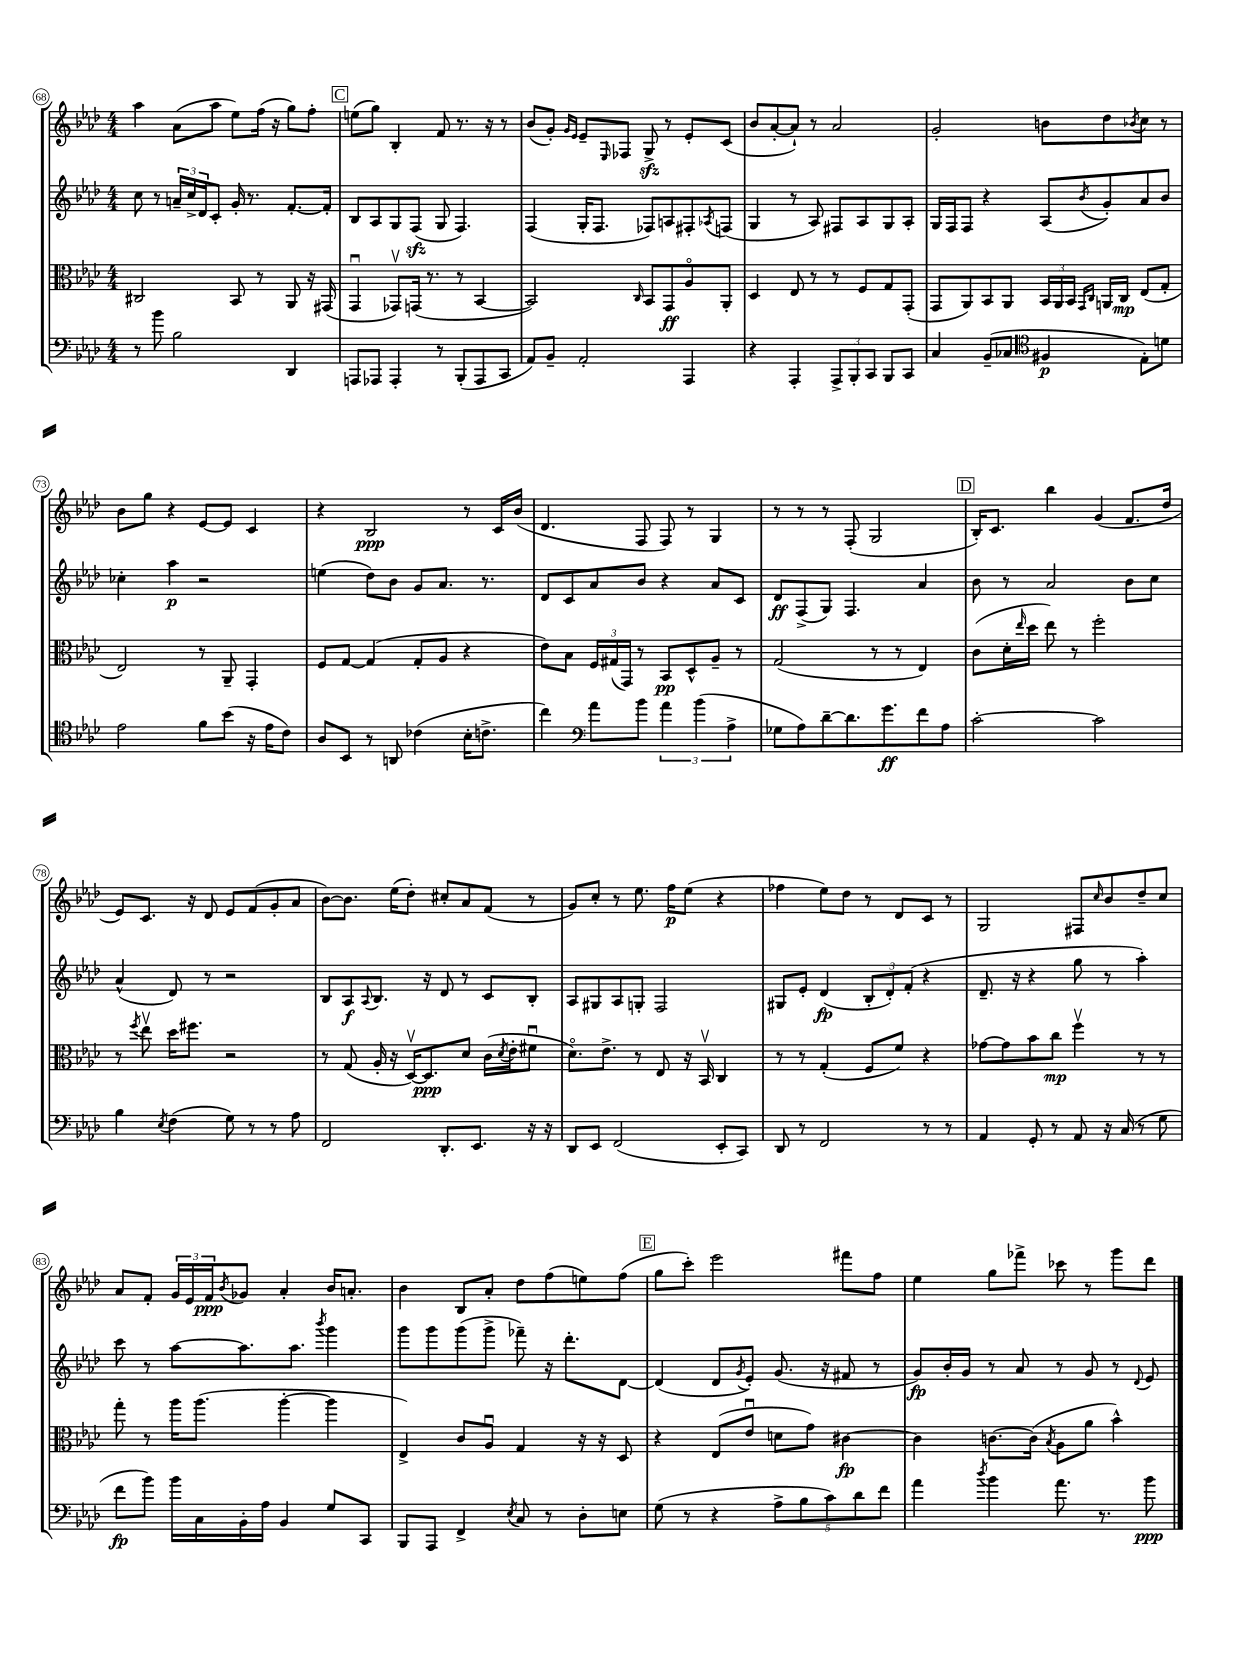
<<
\new StaffGroup <<
\new Staff = "s0" {
    \clef treble \key aes \major \numericTimeSignature \time 4/4
    aes''4 aes'8( aes''8 ees''8) f''16( r16 g''8) f''8-. |
    \mark \markup { \box "C" } e''8( g''8) bes4-. f'8 r8. r16 r8 |
    bes'8( g'8-.) \grace { g'16 ees'16 } ees'8-- \grace { ees16 } fes8 g8->\sfz r8 ees'8-. c'8( |
    bes'8 aes'8~-. aes'8-!) r8 aes'2 |
    g'2-. b'8 des''8 \acciaccatura { bes'8 } c''8 r8 |
    bes'8 g''8 r4 ees'8~ ees'8 c'4 |
    r4 bes2\ppp r8 c'16 bes'16( |
    des'4. f8 f8) r8 g4 |
    r8 r8 r8 f8-.( g2 |
    \mark \markup { \box "D" } bes16-.) c'8. bes''4 g'4( f'8. des''16 |
    ees'8) c'8. r16 des'8 ees'8 f'8( g'8-. aes'8 |
    bes'8~) bes'8. ees''16( des''8-.) cis''8-. aes'8 f'8( r8 |
    g'8) c''8-. r8 ees''8. f''16\p ees''8( r4 |
    fes''4 ees''8) des''8 r8 des'8 c'8 r8 |
    g2 fis8 \grace { c''16 } bes'8 des''8-- c''8 |
    aes'8 f'8-. \tuplet 3/2 { g'16 ees'16 f'16\ppp } \acciaccatura { bes'8 } ges'8 aes'4-. bes'16 a'8.-. |
    bes'4 bes8 aes'8-. des''8 f''8( e''8) f''8( |
    \mark \markup { \box "E" } g''8 c'''8-.) ees'''2 fis'''8 f''8 |
    ees''4 g''8 fes'''8-> ces'''8 r8 g'''8 des'''8 \bar "|." |
}
\new Staff = "s1" {
    \clef treble \key aes \major \numericTimeSignature \time 4/4
    c''8 r8 \tuplet 3/2 { a'16-- c''16-> des'16 } c'8-. g'16-. r8. f'8.~-. f'16-. |
    \mark \markup { \box "C" } bes8 aes8 g8 f8\sfz( g8 f4.) |
    f4( g16-. f8. fes8) a8 fis8-. \acciaccatura { aes8 } f8( |
    g4 r8 aes8) fis8 aes8 g8 aes8-. |
    g16 f16 f8 r4 aes8( \acciaccatura { bes'8 } g'8-.) aes'8 bes'8 |
    ces''4-. aes''4\p r2 |
    e''4( des''8) bes'8 g'8 aes'8. r8. |
    des'8 c'8 aes'8 bes'8 r4 aes'8 c'8 |
    des'8\ff f8->( g8) f4. aes'4 |
    \mark \markup { \box "D" } bes'8 r8 aes'2 bes'8 c''8 |
    aes'4-^( des'8) r8 r2 |
    bes8 aes8\f \appoggiatura { aes8 } bes8. r16 des'8 r8 c'8 bes8-. |
    aes8 gis8 aes8 g8-. f2 |
    gis8 ees'8-. des'4\fp( \tuplet 3/2 { bes8-. des'8-.) f'8-.( } r4 |
    des'8.-- r16 r4 g''8 r8 aes''4-.) |
    c'''8 r8 aes''8~ aes''8. aes''8. \acciaccatura { bes'''8 } g'''4 |
    g'''8 g'''8 g'''8( g'''8-> fes'''8--) r16 des'''8.-. des'8~ |
    \mark \markup { \box "E" } des'4( des'8 \acciaccatura { g'8 } ees'8-.) g'8.( r16 fis'8 r8 |
    g'8\fp) bes'16-. g'16 r8 aes'8 r8 g'8 r8 \appoggiatura { des'8 } ees'8 \bar "|." |
}
\new Staff = "s2" {
    \clef alto \key aes \major \numericTimeSignature \time 4/4
    cis2 bes,8 r8 aes,8 r16 gis,16( |
    \mark \markup { \box "C" } g,4\downbow ges,8\upbow) g,16( r8. r8 bes,4~ |
    bes,2) \grace { c16 } bes,8 g,8\ff aes8\flageolet aes,8-. |
    des4 ees8 r8 r8 f8 g8 g,8-.( |
    g,8 aes,8) bes,8 aes,8 \tuplet 3/2 { bes,16 aes,16 bes,16 } \grace { g,16 c16 } a,16 c16\mp ees8( g8-. |
    ees2) r8 aes,8-- g,4-. |
    f8 g8~ g4( g8-. aes8 r4 |
    ees'8) bes8 \tuplet 3/2 { f16 gis16( g,16) } r8 bes,8\pp des8-^ aes8-- r8 |
    g2( r8 r8 ees4) |
    \mark \markup { \box "D" } c'8( des'16-. \grace { ees''16 } des''16 ees''8) r8 f''2-. |
    r8 \acciaccatura { f''8 } ees''8\upbow des''16 fis''8. r2 |
    r8 g8( aes16-. r16 des16~\upbow) des8.\ppp des'8 c'16( \acciaccatura { des'8 } ees'16-. fis'8\downbow |
    des'8.\flageolet) ees'8.-> r8 ees8 r16 bes,16\upbow c4 |
    r8 r8 g4-.( f8 f'8) r4 |
    ges'8~ ges'8 bes'8 c''8\mp f''4\upbow r8 r8 |
    g''8-. r8 aes''16 aes''8.( aes''4~-. aes''4 |
    ees4->) c'8 aes8\downbow g4 r16 r16 des8 |
    \mark \markup { \box "E" } r4 ees8( ees'8\downbow d'8 g'8) cis'4~\fp |
    cis'4 c'8.~ c'16( \acciaccatura { bes8 } aes8 aes'8 bes'4-^) \bar "|." |
}
\new Staff = "s3" {
    \clef bass \key aes \major \numericTimeSignature \time 4/4
    r8 bes'8 bes2 des,4 |
    \mark \markup { \box "C" } a,,8 aes,,8 aes,,4-. r8 bes,,8-.( aes,,8 c,8 |
    aes,8) bes,8-- aes,2-. aes,,4 |
    r4 aes,,4-. \tuplet 3/2 { aes,,8-> bes,,8-. c,8 } bes,,8 c,8 |
    c4 bes,8--( ces8 \clef tenor fis4\p ees8-.) d'8 |
    ees'2 f'8 bes'8( r16 ees'16 c'8) |
    aes8 bes,8 r8 a,8 ces'4( bes16-. c'8.-> |
    c''4) \clef bass aes'8 bes'8 \tuplet 3/2 { aes'4 bes'4( aes4-> } |
    ges8 aes8) des'8~-- des'8. g'8.\ff f'8 aes8 |
    \mark \markup { \box "D" } c'2~-. c'2 |
    bes4 \acciaccatura { ees8 } f4( g8) r8 r8 aes8 |
    f,2 des,8.-. ees,8. r16 r16 |
    des,8 ees,8 f,2( ees,8-. c,8) |
    des,8 r8 f,2 r8 r8 |
    aes,4 g,8-. r8 aes,8 r16 c16( r8 g8 |
    f'8\fp bes'8) bes'16 c16 bes,16-. aes16 bes,4 g8 c,8 |
    bes,,8 aes,,8 f,4-> \acciaccatura { ees8 } c8 r8 des8-. e8 |
    \mark \markup { \box "E" } g8( r8 r4 \tuplet 5/4 { aes8-> bes8 c'8) des'8 f'8 } |
    aes'4 \acciaccatura { des''8 } bes'4 aes'8. r8. bes'8\ppp \bar "|." |
}
>>
>>
\layout { \context { \Score currentBarNumber = #68 \override BarNumber.stencil = #(make-stencil-circler 0.1 0.3 ly:text-interface::print) } }
